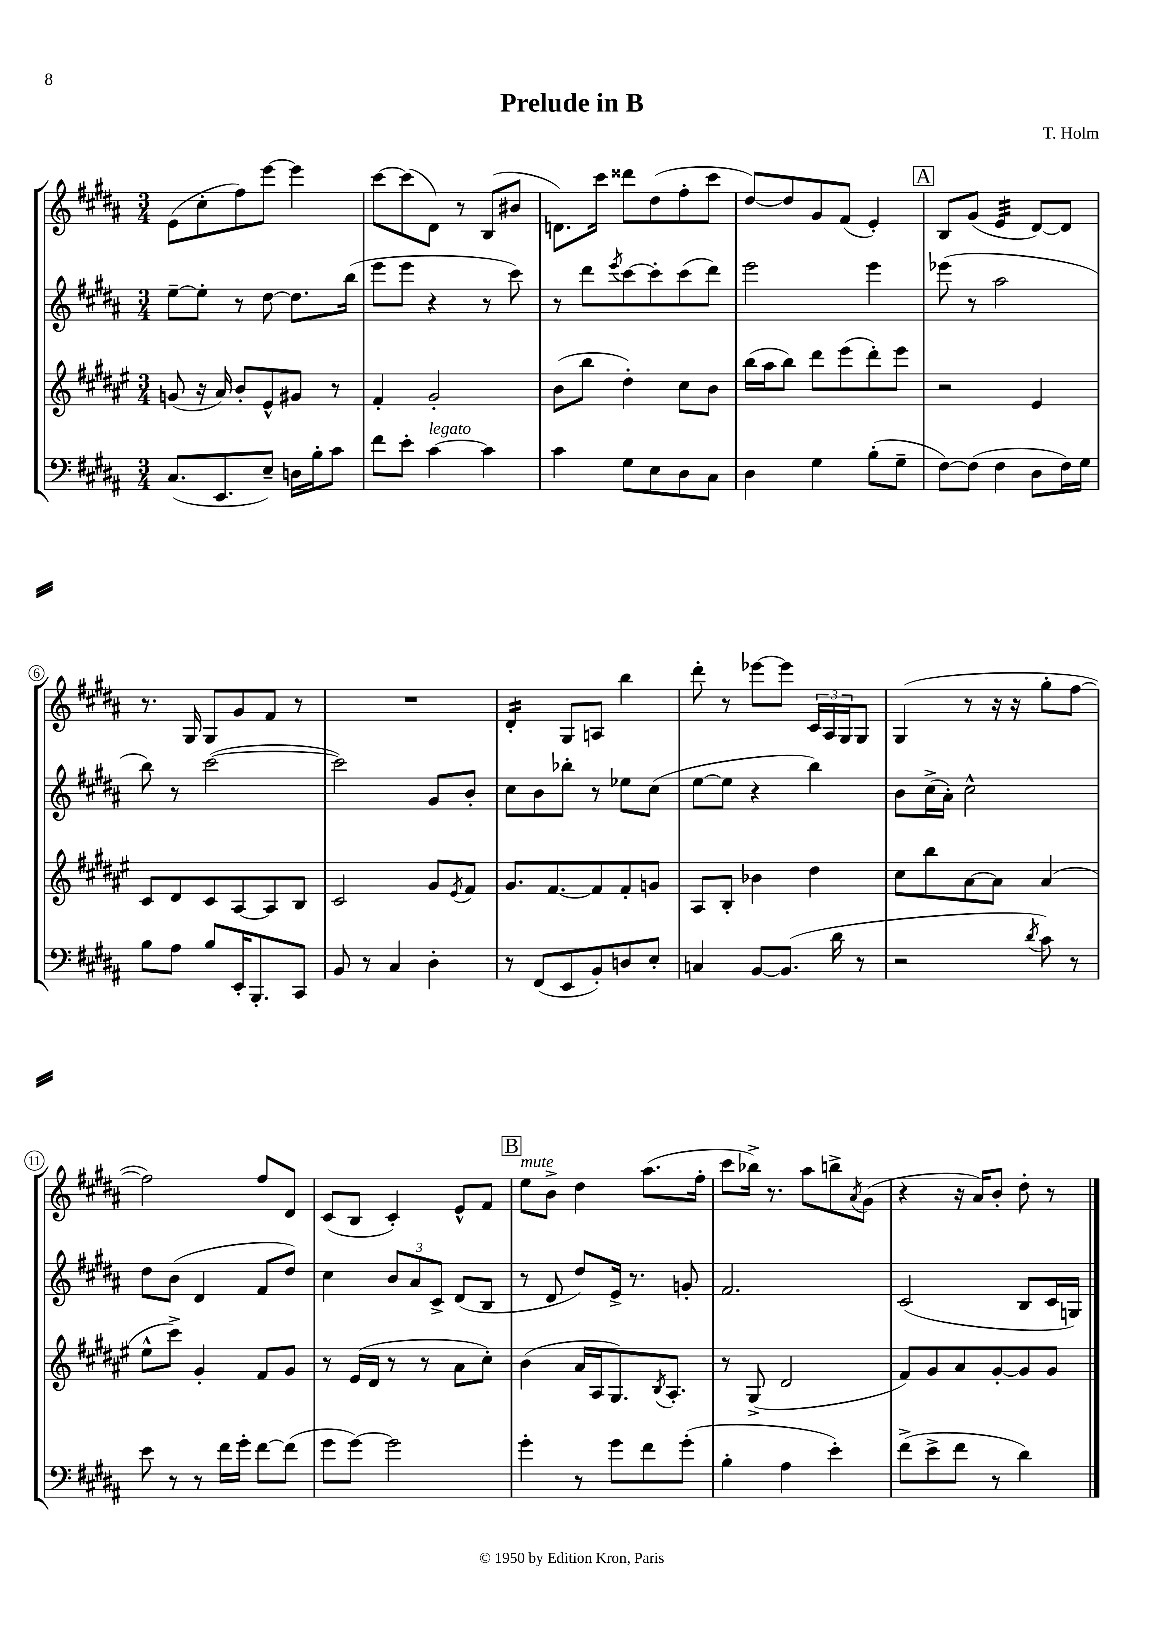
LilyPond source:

\header { title = "Prelude in B" composer = "T. Holm" }
<<
\new StaffGroup <<
\new Staff = "s0" {
    \clef treble \key b \major \numericTimeSignature \time 3/4
    e'8( cis''8-. fis''8) e'''8~ e'''4 |
    cis'''8~ cis'''8( dis'8) r8 b8( bis'8 |
    d'8.) cis'''16 disis'''8 dis''8( fis''8-. cis'''8 |
    dis''8~) dis''8 gis'8 fis'8( e'4-.) |
    \mark \markup { \box "A" } b8 gis'8( e'4:32 dis'8~) dis'8 |
    r8. gis16 gis8 gis'8 fis'8 r8 |
    R2. |
    dis'4:16-. gis8 a8 b''4 |
    dis'''8-. r8 ees'''8~ ees'''8 \tuplet 3/2 { cis'16 ais16 gis16 } gis8 |
    gis4( r8 r16 r16 gis''8-. fis''8~ |
    fis''2) fis''8 dis'8 |
    cis'8( b8 cis'4-.) e'8-^ fis'8 |
    \mark \markup { \box "B" } e''8^\markup { \italic "mute" } b'8-> dis''4 ais''8.( fis''16-. |
    cis'''8 bes''16->) r8. ais''8 b''8-> \acciaccatura { ais'8 } gis'8( |
    r4 r16 ais'16) b'8-. dis''8-. r8 \bar "|." |
}
\new Staff = "s1" {
    \clef treble \key b \major \numericTimeSignature \time 3/4
    e''8~-- e''8-. r8 dis''8~ dis''8. b''16( |
    e'''8 e'''8 r4 r8 cis'''8) |
    r8 dis'''8 \acciaccatura { e'''8 } cis'''8~ cis'''8-. cis'''8( dis'''8) |
    e'''2 e'''4 |
    \mark \markup { \box "A" } ees'''8( r8 ais''2 |
    b''8) r8 cis'''2~( |
    cis'''2) gis'8 b'8-. |
    cis''8 b'8 bes''8-. r8 ees''8 cis''8( |
    e''8~ e''8 r4 b''4) |
    b'8 cis''16->( ais'16-.) cis''2-^ |
    dis''8 b'8( dis'4 fis'8 dis''8) |
    cis''4 \tuplet 3/2 { b'8 ais'8 cis'8-> } dis'8( b8 |
    \mark \markup { \box "B" } r8 dis'8 dis''8) e'16-> r8. g'8-. |
    fis'2. |
    cis'2( b8 cis'16 g16) \bar "|." |
}
\new Staff = "s2" {
    \clef treble \key fis \major \numericTimeSignature \time 3/4
    g'8( r16 ais'16) b'8-. eis'8-^ gis'8 r8 |
    fis'4-. gis'2-. |
    b'8( b''8 dis''4-.) cis''8 b'8 |
    b''16( ais''16 b''8) dis'''8 eis'''8( dis'''8-.) eis'''8 |
    \mark \markup { \box "A" } r2 eis'4 |
    cis'8 dis'8 cis'8 ais8~ ais8 b8 |
    cis'2 gis'8 \acciaccatura { eis'8 } fis'8 |
    gis'8. fis'8.~ fis'8 fis'8-. g'8 |
    ais8 b8-. bes'4 dis''4 |
    cis''8 b''8 ais'8~ ais'8 ais'4( |
    eis''8-^ cis'''8->) gis'4-. fis'8 gis'8 |
    r8 eis'16( dis'16 r8 r8 ais'8 cis''8-.) |
    \mark \markup { \box "B" } b'4( ais'16 ais16 gis8.) \acciaccatura { b8 } ais8.-. |
    r8 gis8->( dis'2 |
    fis'8) gis'8 ais'8 gis'8~-. gis'8 gis'8 \bar "|." |
}
\new Staff = "s3" {
    \clef bass \key b \major \numericTimeSignature \time 3/4
    cis8.( e,8. e8--) d16 b16-. cis'8 |
    fis'8 e'8-. cis'4~^\markup { \italic "legato" } cis'4 |
    cis'4 gis8 e8 dis8 cis8 |
    dis4 gis4 b8-.( gis8-- |
    \mark \markup { \box "A" } fis8~) fis8( fis4 dis8 fis16) gis16 |
    b8 ais8 b8 e,16-. b,,8.-. cis,8 |
    b,8 r8 cis4 dis4-. |
    r8 fis,8( e,8 b,8-.) d8 e8-. |
    c4 b,8~ b,8.( dis'16 r8 |
    r2 \acciaccatura { dis'8 } cis'8) r8 |
    e'8 r8 r8 fis'16 gis'16-. fis'8~ fis'8( |
    gis'8 gis'8~) gis'2 |
    \mark \markup { \box "B" } gis'4-. r8 gis'8 fis'8 gis'8-.( |
    b4-. ais4 e'4-.) |
    fis'8->( e'8-> fis'8 r8 dis'4) \bar "|." |
}
>>
>>
\layout { \context { \Score \override BarNumber.stencil = #(make-stencil-circler 0.1 0.3 ly:text-interface::print) } }
